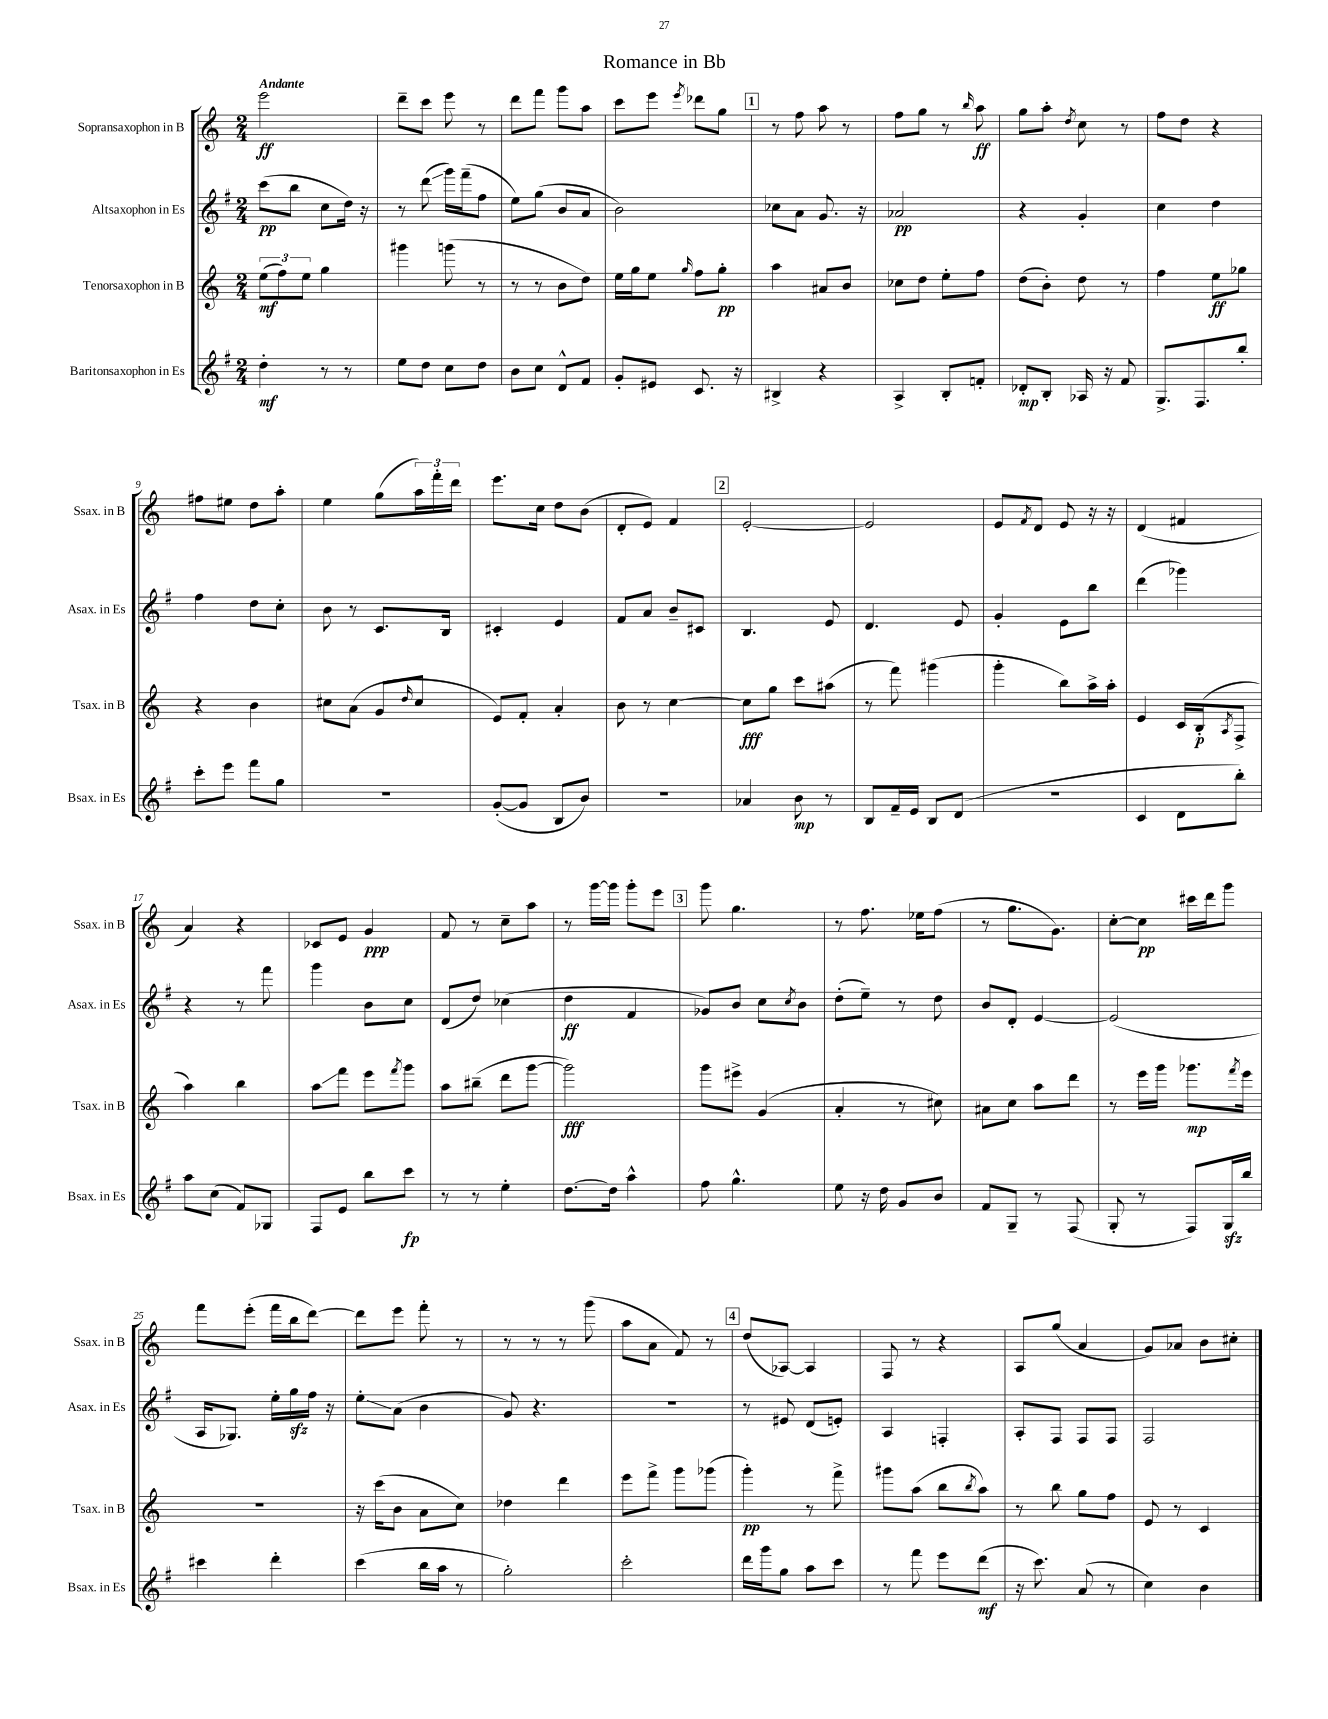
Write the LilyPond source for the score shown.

\header { title = "Romance in Bb" }
<<
\new StaffGroup <<
\new Staff = "s0" \with { instrumentName = "Sopransaxophon in B" shortInstrumentName = "Ssax. in B" } {
    \clef treble \key c \major \numericTimeSignature \time 2/4 \tempo "Andante"
    e'''2\ff |
    d'''8-- c'''8 e'''8 r8 |
    d'''8 f'''8 g'''8 a''8 |
    c'''8 e'''8 \acciaccatura { e'''8 } des'''8 g''8 |
    \mark \markup { \box "1" } r8 f''8 a''8 r8 |
    f''8 g''8 r8 \grace { b''16 } a''8\ff |
    g''8 a''8-. \acciaccatura { d''8 } c''8 r8 |
    f''8 d''8 r4 |
    fis''8 eis''8 d''8 a''8-. |
    e''4 g''8( \tuplet 3/2 { a''16) f'''16-. d'''16 } |
    e'''8. c''16 d''8 b'8( |
    d'8-. e'8) f'4 |
    \mark \markup { \box "2" } e'2~-. |
    e'2 |
    e'8 \acciaccatura { f'8 } d'8 e'8 r16 r16 |
    d'4( fis'4 |
    a'4) r4 |
    ces'8 e'8 g'4\ppp |
    f'8 r8 c''8-- a''8 |
    r8 g'''16~ g'''16 g'''8-. e'''8 |
    \mark \markup { \box "3" } g'''8 g''4. |
    r8 f''8. ees''16 f''8( |
    r8 g''8. g'8.) |
    c''8~-. c''8\pp cis'''16 d'''16 g'''8 |
    f'''8 e'''8-.( f'''16 b''16 d'''8~) |
    d'''8 e'''8 f'''8-. r8 |
    r8 r8 r8 g'''8( |
    a''8 a'8 f'8) r8 |
    \mark \markup { \box "4" } d''8( aes8~) aes4 |
    f8 r8 r4 |
    a8 g''8( a'4 |
    g'8) aes'8 b'8 cis''8-. \bar "|." |
}
\new Staff = "s1" \with { instrumentName = "Altsaxophon in Es" shortInstrumentName = "Asax. in Es" } {
    \clef treble \key g \major \numericTimeSignature \time 2/4
    c'''8\pp( b''8 c''8 d''16) r16 |
    r8 d'''8\glissando( g'''16) fis'''16--( fis''8 |
    e''8) g''8( b'8 a'8 |
    b'2) |
    \mark \markup { \box "1" } ces''8 a'8 g'8. r16 |
    aes'2\pp |
    r4 g'4-. |
    c''4 d''4 |
    fis''4 d''8 c''8-. |
    b'8 r8 c'8. b16 |
    cis'4-. e'4 |
    fis'8 a'8 b'8-- cis'8 |
    \mark \markup { \box "2" } b4. e'8 |
    d'4. e'8 |
    g'4-. e'8 b''8 |
    d'''4( ges'''4) |
    r4 r8 fis'''8 |
    g'''4 b'8 c''8 |
    d'8( d''8) ces''4( |
    d''4\ff fis'4 |
    \mark \markup { \box "3" } ges'8) b'8 c''8 \acciaccatura { c''8 } b'8 |
    d''8-.( e''8--) r8 d''8 |
    b'8 d'8-. e'4~ |
    e'2( |
    a16 ges8.) e''16-. g''16\sfz fis''16 r16 |
    e''8-.\glissando a'8( b'4 |
    g'8) r4. |
    R2 |
    \mark \markup { \box "4" } r8 eis'8 d'8( e'8-.) |
    a4 f4-. |
    a8-. fis8 fis8 fis8 |
    fis2 \bar "|." |
}
\new Staff = "s2" \with { instrumentName = "Tenorsaxophon in B" shortInstrumentName = "Tsax. in B" } {
    \clef treble \key c \major \numericTimeSignature \time 2/4
    \tuplet 3/2 { e''8\mf( f''8) e''8 } g''4 |
    gis'''4 g'''8( r8 |
    r8 r8 b'8 d''8) |
    e''16 g''16 e''8 \grace { g''16 } f''8 g''8-.\pp |
    \mark \markup { \box "1" } a''4 ais'8 b'8 |
    ces''8 d''8 e''8-. f''8 |
    d''8( b'8-.) d''8 r8 |
    f''4 e''8\ff ges''8 |
    r4 b'4 |
    cis''8 a'8( g'8 \grace { d''16 } cis''8 |
    e'8) f'8-. a'4-. |
    b'8 r8 c''4~ |
    \mark \markup { \box "2" } c''8\fff g''8 c'''8 ais''8( |
    r8 f'''8) gis'''4( |
    g'''4-. b''8) a''16-> a''16-. |
    e'4 c'16 b16-.\p( \acciaccatura { a8 } f8-> |
    a''4) b''4 |
    a''8\glissando f'''8 e'''8 \acciaccatura { f'''8 } g'''8 |
    a''8 bis''8--( d'''8 g'''8~ |
    g'''2\fff) |
    \mark \markup { \box "3" } g'''8 eis'''8-> g'4( |
    a'4-. r8 cis''8) |
    ais'8 c''8 a''8 d'''8 |
    r8 e'''16 g'''16 ges'''8.\mp \acciaccatura { f'''8 } e'''16 |
    r2 |
    r16 c'''16( b'8 a'8 c''8) |
    des''4 d'''4 |
    e'''8 f'''8-> g'''8 ges'''8( |
    \mark \markup { \box "4" } g'''4-.\pp) r8 f'''8-> |
    gis'''8 a''8( b''8 \acciaccatura { b''8 } a''8) |
    r8 b''8 g''8 f''8 |
    e'8 r8 c'4 \bar "|." |
}
\new Staff = "s3" \with { instrumentName = "Baritonsaxophon in Es" shortInstrumentName = "Bsax. in Es" } {
    \clef treble \key g \major \numericTimeSignature \time 2/4
    d''4-.\mf r8 r8 |
    e''8 d''8 c''8 d''8 |
    b'8 c''8 d'8-^ fis'8 |
    g'8-. eis'8 c'8. r16 |
    \mark \markup { \box "1" } bis4-> r4 |
    a4-> b8-. f'8-. |
    des'8-.\mp b8-. aes16 r16 fis'8 |
    g8.-> fis8. b''8-. |
    c'''8-. e'''8 fis'''8 g''8 |
    r2 |
    g'8~-.( g'8 b8 b'8) |
    r2 |
    \mark \markup { \box "2" } aes'4 b'8\mp r8 |
    b8 fis'16-- e'16 b8 d'8( |
    r2 |
    c'4 d'8 b''8-.) |
    a''8 c''8( fis'8) ges8 |
    fis8 e'8 b''8 c'''8\fp |
    r8 r8 e''4-. |
    d''8.~ d''16 a''4-^ |
    \mark \markup { \box "3" } fis''8 g''4.-^ |
    e''8 r16 d''16 g'8 b'8 |
    fis'8 g8-- r8 fis8( |
    g8-. r8 fis8) g16\sfz b''16 |
    cis'''4 d'''4-. |
    c'''4( b''16 a''16 r8 |
    g''2-.) |
    c'''2-. |
    \mark \markup { \box "4" } d'''16 g'''16 g''8 a''8 c'''8 |
    r8 fis'''8 e'''8 d'''8\mf( |
    r16 c'''8.) a'8( r8 |
    c''4) b'4 \bar "|." |
}
>>
>>
